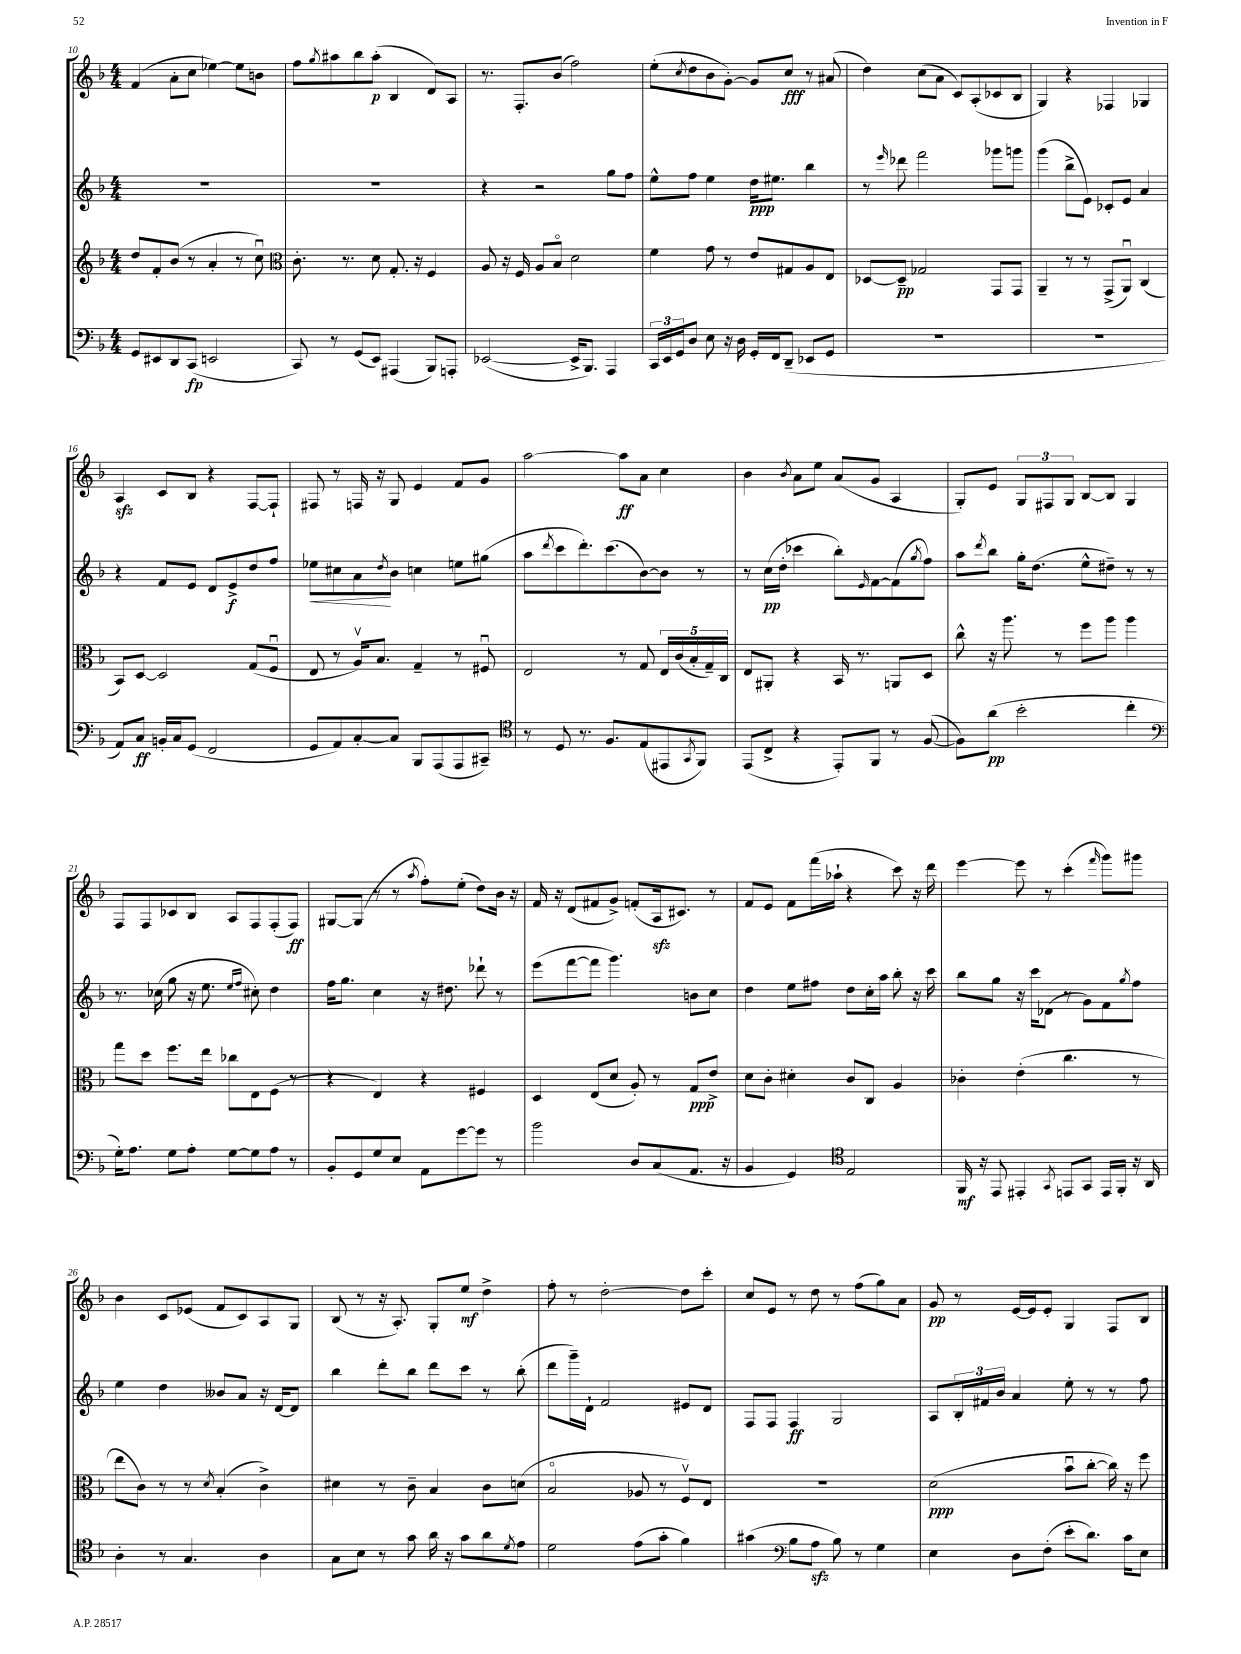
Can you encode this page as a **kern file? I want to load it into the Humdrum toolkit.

**kern	**kern	**kern	**kern
*staff4	*staff3	*staff2	*staff1
*clefF4	*clefG2	*clefG2	*clefG2
*k[b-]	*k[b-]	*k[b-]	*k[b-]
*M4/4	*M4/4	*M4/4	*M4/4
8GG/L	8dd/L	1r	(4f/
8EE#/	8f'/	.	.
8DD/	(8b-/J	.	8a'\L
(8CC/J	8r	.	8cc\J
2EE/	4a'/	.	[4ee-\)
.	8r	.	8ee-\]L
.	8ccu\)	.	8b\J
=	=	=	=
*	*clefC3	*	*
8CC/)	8.c'\	1r	8ff\L
.	.	.	8qgg/
8r	.	.	8aa#\
.	8.r	.	.
(8GG/L	.	.	8bb-\
8EE/J)	8d\	.	(8aa#'\J
(4AAA#/	8.G'/	.	4B-/
.	16r	.	.
8BBB-/L)	4F/	.	8d/L)
8AAA'/J	.	.	8A/J
=	=	=	=
([2EE-/	8A/	4r	8.r
.	16r	.	.
.	16F/	.	8.F'/L
.	8A/L	2r	.
.	8B-o/J	.	(8b-/J
16EE-^/]LK	2d\	.	2ff\)
8.BBB-/J)	.	.	.
4AAA/	.	8gg\L	.
.	.	8ff\J	.
=	=	=	=
24CC/LL	4f\	8ee^^\L	(8ee'\L
24EE/	.	.	.
24GG/J	.	.	.
.	.	.	8qcc/
8D/J	.	8ff\J	8dd\
8E\	8g\	4ee\	8b-\
16r	8r	.	[8g'\J)
16D\	.	.	.
16GG'/LL	8e/L	16dd\LK	8g/]L
16FF/J	.	8.ee#\J	.
(8DD~/J	8G#/	.	8cc/J
8EE-/L	8A/	4bb-\	8r
8GG/J	8E/J	.	(8a#/
=	=	=	=
1r	[8D-/L	8r	4dd\)
.	.	16qqeee/	.
.	8D-~/]J	8ddd-\	.
.	2G-/	2fff\	(8cc\L
.	.	.	8a\J
.	.	.	8c/L)
.	.	.	(8A'/
.	8GG/L	8ggg-\L	8c-/
.	8GG/J	8ggg\J	8B-/J
=	=	=	=
1r	4AA~/	(4ggg\	4G/)
.	8r	8bb-^\L	4r
.	8r	8e\J)	.
.	(8GG^/L	8c-'/L	4F-/
.	8AAu/J)	8e/J	.
.	(4C/	4a/	4G-/
=	=	=	=
8AA/L)	8BB-/L)	4r	4A/
8C/J	[8D/J	.	.
16BB'/LL	2D/]	8f/L	8c/L
16C/J	.	.	.
(8GG/J	.	8e/J	8B-/J
2FF/	.	8d/L	4r
.	.	8e^/	.
.	(8G/L	8dd/	[8F/L
.	8Fu/J	8ff/J	8F`/]J
=	=	=	=
8GG/L	8E/	8ee-\L	8F#/
8AA/)	8r	8cc#\	8r
[8C'/	16Av/LK)	8a\	16F/
.	8.B-/J	.	16r
.	.	8qdd/	.
8C/]J	.	8b-\J	8G/
8BBB-/L	4G~/	4cc\	4e/
(8AAA/	.	.	.
8AAA/	8r	8ee\L	8f/L
8CC#~/J)	8F#u/	(8gg#\J	8g/J
=	=	=	=
*clefC4	*	*	*
8r	2E/	8aa\L	[2aa\
.	.	8qddd/	.
8D/	.	8ccc\	.
8.r	.	8.ddd'\)	.
8.F/L	.	(8.ccc\	.
.	8r	.	8aa\]L
(8E/	8G/	[8b-\)	8a\J
8EE#/	20E/LL	8b-\]J	4cc\
.	(20c/	.	.
.	20B-'/	.	.
8qGG/	.	.	.
8FF/J)	.	8r	.
.	20G~/)	.	.
.	20C/JJ	.	.
=	=	=	=
(8EE/L	8E/L	8r	4b-\
8C^/J	8AA#'/J	(16cc\LL	.
.	.	16dd'\JJ	.
.	.	.	8qb-/
4r	4r	4ccc-\	8a\L
.	.	.	8ee\J
8EE'/L)	16BB-/	8bb-'\L)	(8a/L
.	8.r	.	.
.	.	16qqe/	.
8FF/J	.	[8f\	8g/J
8r	8AA/L	(8f\]	4A/
.	.	8qgg/	.
([8F/	8D/J	8ff\J)	.
=	=	=	=
8F\]L)	8cc^^\	8aa\L	8G'/L)
.	.	8qddd/	.
(8a\J	16r	8bb-\J	8e/J
.	8.aa\	.	.
2b-'\	.	16gg'\LK	12G/L
.	.	(8.dd\J	.
.	.	.	12F#/
.	8r	.	.
.	.	.	12G/J
.	8ff\L	8ee^^\L	[8B-/L
.	8aa\J	8dd#~\J)	8B-/]J
4cc'\	4aa\	8r	4G/
.	.	8r	.
=	=	=	=
*clefF4	*	*	*
16G'\LK)	8gg\L	8.r	8F/L
8.A\J	.	.	.
.	8dd\J	.	8F/
.	.	(16cc-\	.
8G\L	8.ff\L	8gg\	8c-/
8A'\J	.	16r	8B-/J
.	16ee\Jk	8.ee\	.
[8G\L	8cc-\L	.	8A/L
.	.	16qqee/LL	.
.	.	16qqff/JJ	.
8G\]	8E\	8cc#'\)	8F/
8A\J	(8F\J	4dd\	(8F'/
8r	8r	.	8F/J)
=	=	=	=
8BB-'/L	4r	16ff\LK	[8G#/L
.	.	8.gg\J	.
8GG/	.	.	(8G#/]J
8G/	4E/)	4cc\	8r
8E/J	.	.	8r
.	.	.	8qaa/
8AA\L	4r	16r	8ff'\L)
.	.	8.dd#\	.
[8g\	.	.	(8ee'\J
8g\]J	4F#/	8ddd-`\	8dd\L)
8r	.	8r	16b-\Jk
.	.	.	16r
=	=	=	=
2b-\	4D/	(8eee\L	16f/
.	.	.	16r
.	.	[8fff\	(8d/L
.	(8E/L	8fff\]J	8f#/
.	8d/J	4.ggg\)	8g^/J)
8D/L	8A'/)	.	(8f'/L
(8C/	8r	.	16A/k
.	.	.	8.c#/J)
8.AA/J	8G/L	8b\L	.
.	8e^/J	8cc\J	8r
16r	.	.	.
=	=	=	=
4BB-/	8d\L	4dd\	8f/L
.	8c'\J	.	8e/J
4GG/)	4d#'\	8ee\L	8f\L
.	.	8ff#\J	(16fff\L
.	.	.	16aa-`\JJ
*clefC4	*	*	*
2E/	8c/L	8dd\L	4r
.	8C/J	16cc'\L	.
.	.	16aa\JJ	.
.	4A/	8bb-'\	8ccc\)
.	.	16r	16r
.	.	16ccc\	16ddd\
=	=	=	=
16FF/	4c-'\	8bb-\L	[4eee\
16r	.	.	.
8EE/	.	8gg\J	.
4EE#'/	(4e'\	16r	8eee\]
.	.	16ccc\LK	.
.	.	(8d-\J	8r
8qGG/	.	.	.
8EE/L	4.cc\	8r	(4ccc'\
8GG/J	.	8g\L)	.
.	.	.	16qqfff/
16EE/LL	.	8f\	8ggg\L)
16FF'/JJ	.	.	.
.	.	8qgg/	.
16r	8r	8ff\J	8ggg#\J
16AA/	.	.	.
=	=	=	=
4A'\	8ee\L	4ee\	4b-\
.	8c\J)	.	.
8r	8r	4dd\	8c/L
4.G/	8r	.	(8e-/J
.	8qd/	.	.
.	(4B-'/	8b--/L	8f/L
.	.	8a/J	8c/)
4A\	4c^\)	16r	8A/
.	.	[16d/LK	.
.	.	8d/]J	8G/J
=	=	=	=
8G\L	4d#\	4bb-\	(8B-/
8B-\J	.	.	8r
8r	8r	8ddd'\L	16r
.	.	.	8.A'/)
8g\	8c~\	8bb-\J	.
16a\	4B-/	8ddd\L	8G'/L
16r	.	.	.
8g\L	.	8ccc\J	8ee/J
8a\	8c\L	8r	4dd^\
8qd/	.	.	.
8e\J	(8d\J	(8bb-'\	.
=	=	=	=
2d\	2B-o/	8ddd\L	8ff'\
.	.	16ggg~\L)	8r
.	.	16d`\JJ	.
.	.	2f/	[2dd'\
(8e\L	8A-/	.	.
8g'\J	8r	.	.
4f\)	8Fv/L)	8e#/L	8dd\]L
.	8E/J	8d/J	8ccc'\J
=	=	=	=
(4g#\	1r	8F/L	8cc/L
.	.	8F/J	8e/J
*clefF4	*	*	*
8B-\L	.	4F/	8r
8A\J	.	.	8dd\
8B-\)	.	2G/	8r
8r	.	.	(8ff\L
4G\	.	.	8gg\)
.	.	.	8a\J
=	=	=	=
4E\	(2d\	8A/L	8g/
.	.	24B-'/L	8r
.	.	24f#/	.
.	.	24b-/JJ	.
8D\L	.	4a/	[16e/LL
.	.	.	16e/]J
(8F'\J	.	.	8e'/J
8e'\L	8b-u\L	8ee'\	4G/
8.d\J)	[8cc'\J	8r	.
.	16cc\])	8r	8F/L
16c\LK	16r	.	.
8E\J	8ff\	8ff\	8B-/J
==	==	==	==
*-	*-	*-	*-
